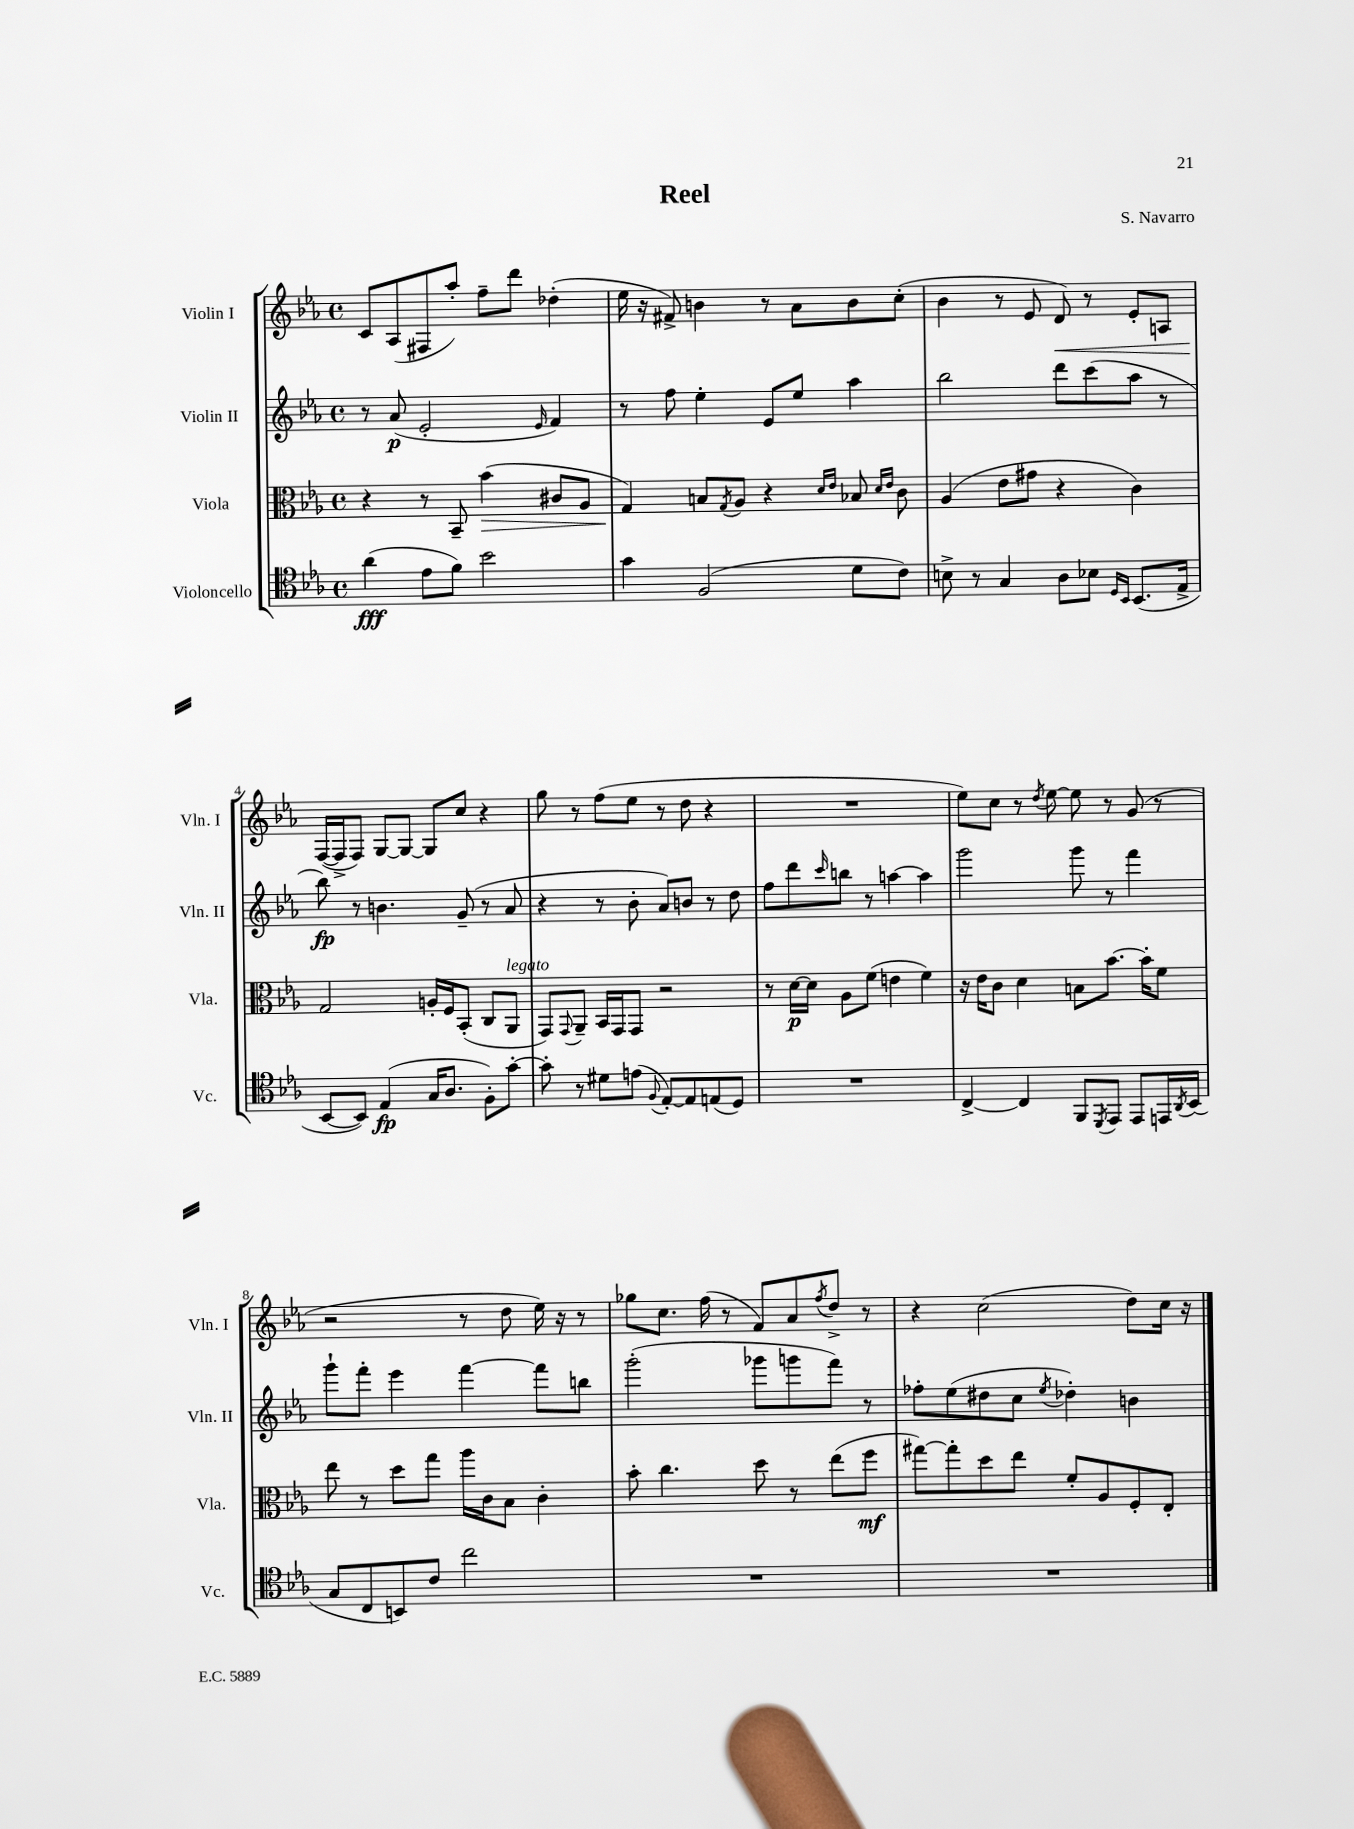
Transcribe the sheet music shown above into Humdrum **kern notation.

**kern	**dynam	**kern	**dynam	**kern	**dynam	**kern	**dynam
*part4	*part4	*part3	*part3	*part2	*part2	*part1	*part1
*staff4	*staff4	*staff3	*staff3	*staff2	*staff2	*staff1	*staff1
*I"Violoncello	*	*I"Viola	*	*I"Violin II	*	*I"Violin I	*
*I'Vc.	*	*I'Vla.	*	*I'Vln. II	*	*I'Vln. I	*
*clefC4	*	*clefC3	*	*clefG2	*	*clefG2	*
*k[b-e-a-]	*	*k[b-e-a-]	*	*k[b-e-a-]	*	*k[b-e-a-]	*
*M4/4	*	*M4/4	*	*M4/4	*	*M4/4	*
*met(c)	*	*met(c)	*	*met(c)	*	*met(c)	*
=1	=1	=1	=1	=1	=1	=1	=1
(4a-\	fff	4r	.	8r	.	8c/L	.
.	.	.	.	(8a-/	p	(8A-/	.
8e-\L	.	8r	.	2e-'/	.	8F#X/	.
8f\J)	.	8BB-~/	.	.	.	8aa-'/J)	.
!	!	!	!LO:HP:b	!	!	!	!
2b-\	.	(4b-\	>	.	.	8ff~\L	.
.	.	.	.	.	.	8ddd\J	.
.	.	.	.	16qqe-/	.	.	.
.	.	8c#X/L	.	4f/)	.	(4dd-X'\	.
.	.	8A-/J	.	.	.	.	.
=2	=2	=2	=2	=2	=2	=2	=2
4g\	.	4G/)	.	8r	.	16ee-\	.
.	.	.	.	.	.	16r	.
.	.	.	.	8ff\	.	8f#X^/)	.
(2F/	.	8Bn/L	]	4ee-'\	.	4bn\	.
.	.	8qG/	.	.	.	.	.
.	.	8A-/J	.	.	.	.	.
.	.	4r	.	8e-/L	.	8r	.
.	.	.	.	8ee-/J	.	8a-\L	.
.	.	16qqd/LL	.	.	.	.	.
.	.	16qqe-/JJ	.	.	.	.	.
8d\L	.	8B-X/	.	4aa-\	.	8b\	.
.	.	16qqd/LL	.	.	.	.	.
.	.	16qqe-/JJ	.	.	.	.	.
8c\J)	.	8c\	.	.	.	(8cc'\J	.
=3	=3	=3	=3	=3	=3	=3	=3
8Bn^\	.	(4A-/	.	2bb-\	.	4b-\	.
8r	.	.	.	.	.	.	.
4G/	.	8e-\L	.	.	.	8r	.
.	.	8g#X\J	.	.	.	8e-/	.
!	!	!	!	!	!	!	!LO:HP:b
8A-\L	.	4r	.	8ddd\L	.	8d/)	<
8B-X\J	.	.	.	(8ccc\	.	8r	.
16qqD/LL	.	.	.	.	.	.	.
16qqBB-/JJ	.	.	.	.	.	.	.
(8.BB-/L	.	4c\)	.	8aa-\J	.	8e-'/L	.
.	.	.	.	8r	.	8An/J	.
16E-^/Jk	.	.	.	.	.	.	.
!!LO:LB:g=z
=4	=4	=4	=4	=4	=4	=4	=4
[8BB-/L	.	2G/	.	8bb-\)	fp	([16F/LL	.
.	.	.	.	.	.	16F^/J]	[
8BB-/J])	.	.	.	8r	.	8F/J)	.
(4E-/	fp	.	.	4.bn\	.	[8G/L	.
.	.	.	.	.	.	8G/J_	.
16G/KL	.	16An'/LL	.	.	.	8G/L]	.
8.A-/J	.	16F/J	.	.	.	.	.
.	.	(8BB-'/J	.	(8g~/	.	8cc/J	.
8F'\L)	.	8C/L	.	8r	.	4r	.
!	!	!LO:TX:a:i:t=legato	!	!	!	!	!
[8g'\J	.	8AA-/J	.	8a-/	.	.	.
=5	=5	=5	=5	=5	=5	=5	=5
8g'\]	.	8GG/L)	.	4r	.	8gg\	.
.	.	8qqGG/	.	.	.	.	.
8r	.	8AA-~/J	.	.	.	8r	.
8d#X\L	.	16BB-/LL	.	8r	.	(8ff\L	.
.	.	16GG/J	.	.	.	.	.
(8en\J	.	8GG/J	.	8b-'\	.	8ee-\J	.
8qqF/	.	.	.	.	.	.	.
[8E-'/L)	.	2r	.	8a-/L)	.	8r	.
8E-/]	.	.	.	8bn/J	.	8dd\	.
(8En/	.	.	.	8r	.	4r	.
8D/J)	.	.	.	8dd\	.	.	.
=6	=6	=6	=6	=6	=6	=6	=6
1r	.	8r	.	8ff\L	.	1r	.
.	.	[16d\LL	p	8ddd\	.	.	.
.	.	16d\JJ]	.	.	.	.	.
.	.	.	.	16qqccc/	.	.	.
.	.	8A-\L	.	8bbn\J	.	.	.
.	.	(8f\J	.	8r	.	.	.
.	.	4en\	.	[4aan\	.	.	.
.	.	4f\)	.	4aa\]	.	.	.
=7	=7	=7	=7	=7	=7	=7	=7
[4C^/	.	16r	.	2ggg\	.	8ee-\L)	.
.	.	16e-\KL	.	.	.	.	.
.	.	8c\J	.	.	.	8cc\J	.
4C/]	.	4d\	.	.	.	8r	.
.	.	.	.	.	.	8qdd/	.
.	.	.	.	.	.	[8ee-\	.
8FF/L	.	8Bn\L	.	8ggg\	.	8ee-\]	.
8qDD/	.	.	.	.	.	.	.
8EE-/J	.	[8.b-\J	.	8r	.	8r	.
8EE-/L	.	.	.	4fff\	.	(8g/	.
.	.	16b-'\KL]	.	.	.	.	.
16EEn/L	.	8f\J	.	.	.	8r	.
8qAA-/	.	.	.	.	.	.	.
(16BB-/JJ	.	.	.	.	.	.	.
!!LO:LB:g=z
=8	=8	=8	=8	=8	=8	=8	=8
8G/L	.	8ee-\	.	8ggg`\L	.	2r	.
8C/	.	8r	.	8fff'\J	.	.	.
8BBn/)	.	8dd\L	.	4eee-\	.	.	.
8c/J	.	8gg\J	.	.	.	.	.
2cc\	.	16aa-\LL	.	[4fff\	.	8r	.
.	.	16c\J	.	.	.	.	.
.	.	8B-\J	.	.	.	8dd\	.
.	.	4c'\	.	8fff\L]	.	16ee-\)	.
.	.	.	.	.	.	16r	.
.	.	.	.	8bbn\J	.	8r	.
=9	=9	=9	=9	=9	=9	=9	=9
1r	.	8b-'\	.	(2ggg'\	.	8gg-X\L	.
.	.	4.cc\	.	.	.	8.cc\J	.
.	.	.	.	.	.	(16ff\	.
.	.	.	.	.	.	8r	.
.	.	8dd\	.	8ggg-X\L	.	8f/L)	.
.	.	8r	.	8gggn\	.	8a-/	.
.	.	.	.	.	.	8qff/	.
.	.	(8ee-\L	.	8fff\J)	.	8dd^/J	.
.	.	8ff\J	mf	8r	.	8r	.
=10	=10	=10	=10	=10	=10	=10	=10
1r	.	[8gg#X\L)	.	8ff-X'\L	.	4r	.
.	.	8gg#'\]	.	(8ee-\	.	.	.
.	.	8dd\	.	8dd#X\	.	(2cc\	.
.	.	8ee-\J	.	8cc\J	.	.	.
.	.	.	.	8qee-/	.	.	.
.	.	8f'/L	.	4dd-X'\)	.	.	.
.	.	8A-/	.	.	.	.	.
.	.	8F'/	.	4bn\	.	8dd\L)	.
.	.	8E-'/J	.	.	.	16cc\Jk	.
.	.	.	.	.	.	16r	.
==	==	==	==	==	==	==	==
*-	*-	*-	*-	*-	*-	*-	*-
